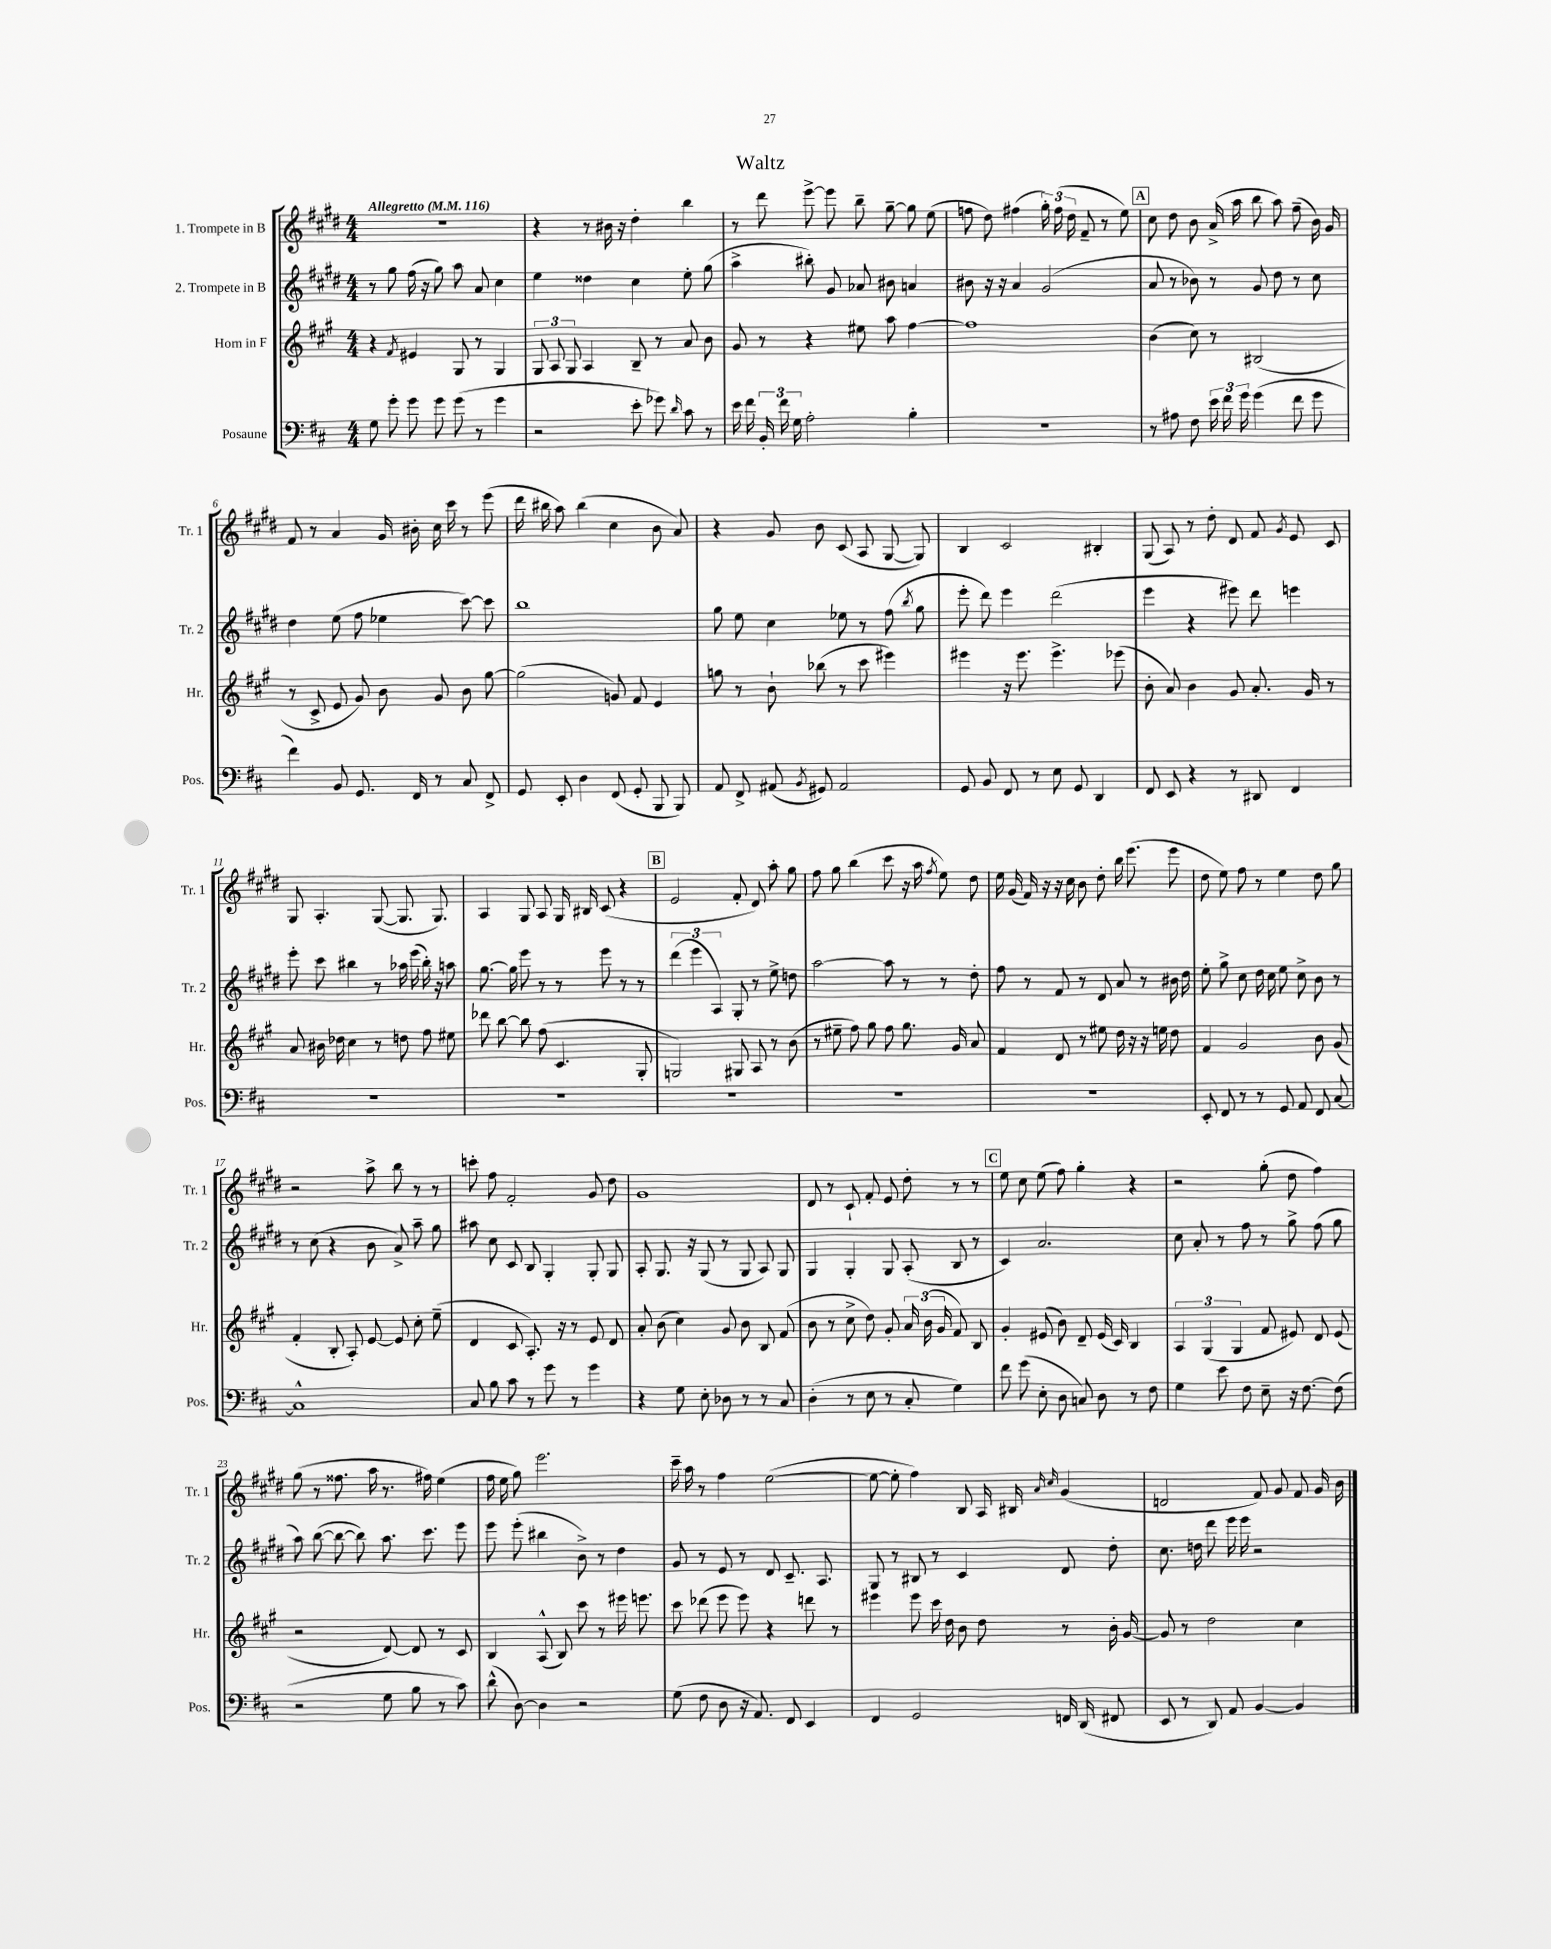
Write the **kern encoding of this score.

**kern	**kern	**kern	**kern
*part4	*part3	*part2	*part1
*staff4	*staff3	*staff2	*staff1
*I"Posaune	*I"Horn in F	*I"2. Trompete in B	*I"1. Trompete in B
*I'Pos.	*I'Hr.	*I'Tr. 2	*I'Tr. 1
*clefF4	*clefG2	*clefG2	*clefG2
*k[f#c#]	*k[f#c#g#]	*k[f#c#g#d#]	*k[f#c#g#d#]
*M4/4	*M4/4	*M4/4	*M4/4
*MM116	*MM116	*MM116	*MM116
=1	=1	=1	=1
!	!	!	!LO:TX:a:B:t=Allegretto
8G\	4r	8r	1r
8g'\	.	8gg#\	.
.	8qf#/	.	.
8g\	4e#X/	(16ff#\	.
.	.	16r	.
8g\	.	8gg#\)	.
(8g\	8G#/	8aa\	.
8r	8r	8a/	.
4g\	4G#/	4cc#\	.
=2	=2	=2	=2
2r	12G#/	4ee\	4r
.	12A/	.	.
.	12G#/	.	.
.	4A/	4dd##X\	8r
.	.	.	16b#X\
.	.	.	16r
8e'\	8B~/	4cc#\	4dd#'\
8g-X\)	8r	.	.
16qqd/	.	.	.
8c#\	8a/	8ee'\	4bb\
8r	8b\	(8gg#\	.
=3	=3	=3	=3
16e\	8g#/	4aa^\	8r
16f#\	.	.	.
24BB'/	8r	.	8ddd#\
24f#\	.	.	.
24G\	.	.	.
2A'\	4r	8bb#X'\)	[8eee^\
.	.	8g#/	8eee\]
.	8ee#X\	8a-X/	8bb~\
.	8aa\	8b#X\	[8gg#~\
4B'\	[4ff#\	4an/	8gg#\]
.	.	.	(8ee\
=4	=4	=4	=4
1r	1ff#]	8b#X\	8ffn\
.	.	16r	8dd#\)
.	.	16r	.
.	.	4a/	(4ff#X\
.	.	(2g#/	24gg#'\)
.	.	.	(24ff#\
.	.	.	24dd#\
.	.	.	8f#~/
.	.	.	8r
.	.	.	8ee\)
!!LO:REH:place=s1:t=A
=5	=5	=5	=5
8r	(4b\	8a/	8cc#\
8A#X\	.	8r	8dd#\
8F#\	8cc#\)	8b-X\)	8b\
24e\	8r	8r	(16a^/
24f#\	.	.	.
.	.	.	16aa\
24g\	.	.	.
(4g\	(2B#X/	8g#/	8bb\
.	.	8dd#\	8aa\)
8f#\	.	8r	(8ff#~\
8g\	.	8cc#\	16b\)
.	.	.	16g#/
!!LO:LB:g=z
=6	=6	=6	=6
4f#\)	8r	4dd#\	8f#/
.	8c#^/	.	8r
8BB/	8e/	(8ee\	4a/
8.GG/	8g#/)	8ff#\	.
.	8b\	4ee-X\	16g#/
16FF#/	.	.	16b#X'\
8r	8g#/	.	16cc#\
.	.	.	16ccc#\
8C#/	8b\	[8ccc#\)	8r
8FF#^/	[8gg#\	8ccc#\]	(8eee\
=7	=7	=7	=7
8GG/	(2gg#\]	1bb	16ddd#\
.	.	.	16bb#X\
8EE'/	.	.	8aa\)
4D\	.	.	(4bb#\
(8FF#/	8gn/)	.	4cc#\
8GG'/	8f#/	.	.
8BBB/	4e/	.	8b\
8BBB/)	.	.	8a/)
=8	=8	=8	=8
8AA/	8ggn\	8gg#\	4r
8FF#^/	8r	8ee\	.
(8AA#X/	8b`\	4cc#\	8g#/
8qBB/	.	.	.
8GG#X/)	(8bb-X\	.	8b\
2AA#/	8r	8ee-X\	(8c#/
.	8ccc#\	8r	8A/
.	4eee#X\)	(8ff#\	[8G#/
.	.	8qbb/	.
.	.	8gg#\	8G#/])
=9	=9	=9	=9
8GG/	4eee#X\	8eee'\	4B/
8BB/	.	8ddd#\)	.
8FF#/	16r	4eee\	2c#/
.	8.eee#\	.	.
8r	.	.	.
8E\	4.eee#^\	(2ddd#\	.
8GG/	.	.	.
4DD/	.	.	4B#X'/
.	(8eee-X\	.	.
=10	=10	=10	=10
8FF#/	8b'\	4eee\	(8G#/
8EE/	8a/)	.	8A/)
4r	4b\	4r	8r
.	.	.	8dd#'\
8r	8g#/	8eee#X\)	8d#/
8DD#X/	8.a'/	8ddd#\	8f#/
.	.	.	8qg#/
4FF#/	.	4eeen\	8e/
.	16g#/	.	.
.	8r	.	8c#/
!!LO:LB:g=z
=11	=11	=11	=11
1r	8a/	8eee'\	8G#/
.	16b#X\	8ccc#\	4.A'/
.	16dd-X\	.	.
.	4cc#\	4bb#X\	.
.	8r	8r	([8G#/
.	8ddn\	16aa-X\	8.G#/]
.	.	(16eee\	.
.	8ff#\	16bb#'\)	.
.	.	16r	8.G#/)
.	8ee#X\	8aan\	.
=12	=12	=12	=12
1r	8ddd-X\	[8.gg#\	4A/
.	[8bb\	.	.
.	.	16gg#\]	.
.	8bb\]	8eee\	8G#/
.	(8ff#\	8r	8A/
.	4.c#/	8r	16G#/
.	.	.	16B#X/
.	.	8eee\	(8c#/
.	.	8r	4r
.	8G#'/	8r	.
!!LO:REH:place=s1:t=B
=13	=13	=13	=13
1r	2Gn/)	(6ddd#\	2e/
.	.	6eee\	.
.	.	6A/)	.
.	8G#X/	8G#'/	8f#'/
.	8A/	8r	8d#/)
.	8r	8ee^\	8aa'\
.	(8b\	8ddn\	8gg#\
=14	=14	=14	=14
1r	8r	[2aa\	8ff#\
.	8ee#X~\	.	8gg#\
.	8ff#\)	.	(4bb\
.	8gg#\	.	.
.	8ff#\	8aa\]	8ccc#\
.	8.gg#\	8r	16r
.	.	.	16aa\
.	.	.	8qff#/
.	.	8r	8ee\)
.	16g#/	.	.
.	8a/	8dd#'\	8dd#\
=15	=15	=15	=15
1r	4f#/	8ff#\	16ee\
.	.	.	(16g#/
.	.	8r	16f#/)
.	.	.	16r
.	8d/	8f#/	16r
.	.	.	16cc#\
.	8r	8r	8b\
.	8ee#X\	8d#/	8dd#'\
.	16dd\	8a/	16bb\
.	16r	.	(8.eee\
.	16r	8r	.
.	16een\	.	.
.	8dd\	16b#X\	8eee\
.	.	16dd#\	.
=16	=16	=16	=16
8EE'/	4f#/	8ee'\	8dd#\
8FF#/	.	8gg#^\	8ee\)
8r	2g#/	8cc#\	8ff#\
8r	.	16dd#\	8r
.	.	16cc#\	.
8GG/	.	8ee\	4ee\
8AA/	.	8cc#^\	.
8FF#/	8b\	8b\	8dd#\
[8C#/	(8g#/	8r	8gg#\
!!LO:LB:g=z
=17	=17	=17	=17
1C#^^]	4f#'/	8r	2r
.	.	(8cc#\	.
.	8B'/	4r	.
.	8A'/)	.	.
.	[8e/	8b\	8aa^\
.	8e/]	8a^/)	8bb\
.	8cc#'\	8aa~\	8r
.	(8ee~\	8gg#\	8r
=18	=18	=18	=18
8C#/	4d/	8aa#X\	8cccn'\
8B\	.	8cc#\	8ff#\
8c#\	8c#/	8c#/	2f#'/
8r	8.A'/)	8B/	.
8g\	.	4G#'/	.
.	16r	.	.
8r	8r	.	.
4g\	8e/	8G#'/	8g#/
.	8d/	8G#/	8dd#\
=19	=19	=19	=19
4r	8a'/	8A'/	1g#
.	(8b\	8.G#/	.
8G\	4cc#\)	.	.
.	.	16r	.
8E'\	.	(8G#/	.
8D-X\	8g#/	8r	.
8r	8b\	8G#/	.
8r	8B/	8A/)	.
8C#/	(8f#/	8G#/	.
=20	=20	=20	=20
(4D'\	8b\	4G#/	8d#/
.	8r	.	8r
8r	8cc#^\	4G#'/	8c#`/
8E\	8dd\)	.	8f#'/
8r	8g#'/	8G#/	8e/
8C#'/	24a/	(8A'/	8dd#'\
.	(24b\	.	.
.	24g#/	.	.
4G\)	8f#/)	8B/	8r
.	8B/	8r	8r
!!LO:REH:place=s1:t=C
=21	=21	=21	=21
8f#\	4g#'/	4c#/)	8ee\
(8g\	.	.	8cc#\
8E'\	(8e#X/	2.a/	(8ee\
8D\	8b\)	.	8ff#\)
8Cn/)	8d~/	.	4gg#'\
8D\	(16e#/	.	.
.	16c#/)	.	.
8r	4B/	.	4r
8F#\	.	.	.
=22	=22	=22	=22
4G\	6A/	8cc#\	2r
.	.	8a'/	.
.	(6G#/	.	.
8e\	.	8r	.
.	6G#/	.	.
8F#\	.	8ff#\	.
8E~\	8f#/	8r	(8gg#'\
16r	8e#X/)	8gg#^\	8dd#\
[8.F#\	.	.	.
.	8d/	(8ff#\	4ff#\)
(8F#\]	(8e#/	8gg#\	.
!!LO:LB:g=z
=23	=23	=23	=23
2r	2r	8aa\)	(8gg#\
.	.	([8bb\	8r
.	.	8bb\_	8.ff##X\
.	.	8bb\])	.
.	.	.	16aa\
8G\	[8d/)	8.aa\	8.r
8B\	8d/]	.	.
.	.	8.ccc#\	16ff#X\)
8r	8r	.	(4ee\
8c#\)	8c#/	8eee\	.
=24	=24	=24	=24
(8d^^\	4B/	8eee\	16ff#\
.	.	.	16ee\
[8D\)	.	(8eee'\	8gg#\)
4D\]	(8A^^/	4bb#X\	2.eee\
.	8B/)	.	.
2r	8ccc#\	8b^\)	.
.	8r	8r	.
.	16eee#X\	4dd#\	.
.	8.eeen\	.	.
=25	=25	=25	=25
(8G\	8ccc#\	8g#/	16ccc#~\
.	.	.	16aa\
8F#\	(8ddd-X\	8r	8r
8D\	8eee\	8e/	4ff#\
16r	8eee\)	8r	.
8.AA/)	.	.	.
.	4r	8d#/	([2ee\
8FF#/	.	8.c#~/	.
4EE/	8dddn\	.	.
.	.	8.A/	.
.	8r	.	.
=26	=26	=26	=26
4FF#/	4eee#X\	8G#/	8ee\_
.	.	8r	8ee'\]
2GG/	8eee#\	8B#X/	4ff#\)
.	16ccc#\	8r	.
.	16dd\	.	.
.	8b\	4c#/	8B/
.	8dd\	.	16A/
.	.	.	16B#X/
.	.	.	16qqa/
.	.	.	16qqcc#/
16FFn/	8r	8d#/	(4g#/
(16DD/	.	.	.
8FF#X/	16b'\	8dd#'\	.
.	[16g#/	.	.
=27	=27	=27	=27
8EE/	8g#/]	8.cc#\	2dn/
8r	8r	.	.
.	.	16ddn\	.
8DD/)	2dd\	8ddd#\	.
8AA/	.	16eee\	.
.	.	16eee\	.
[4BB/	.	2r	8f#/)
.	.	.	8g#/
4BB/]	4cc#\	.	8f#/
.	.	.	16g#/
.	.	.	16b\
==	==	==	==
*-	*-	*-	*-
